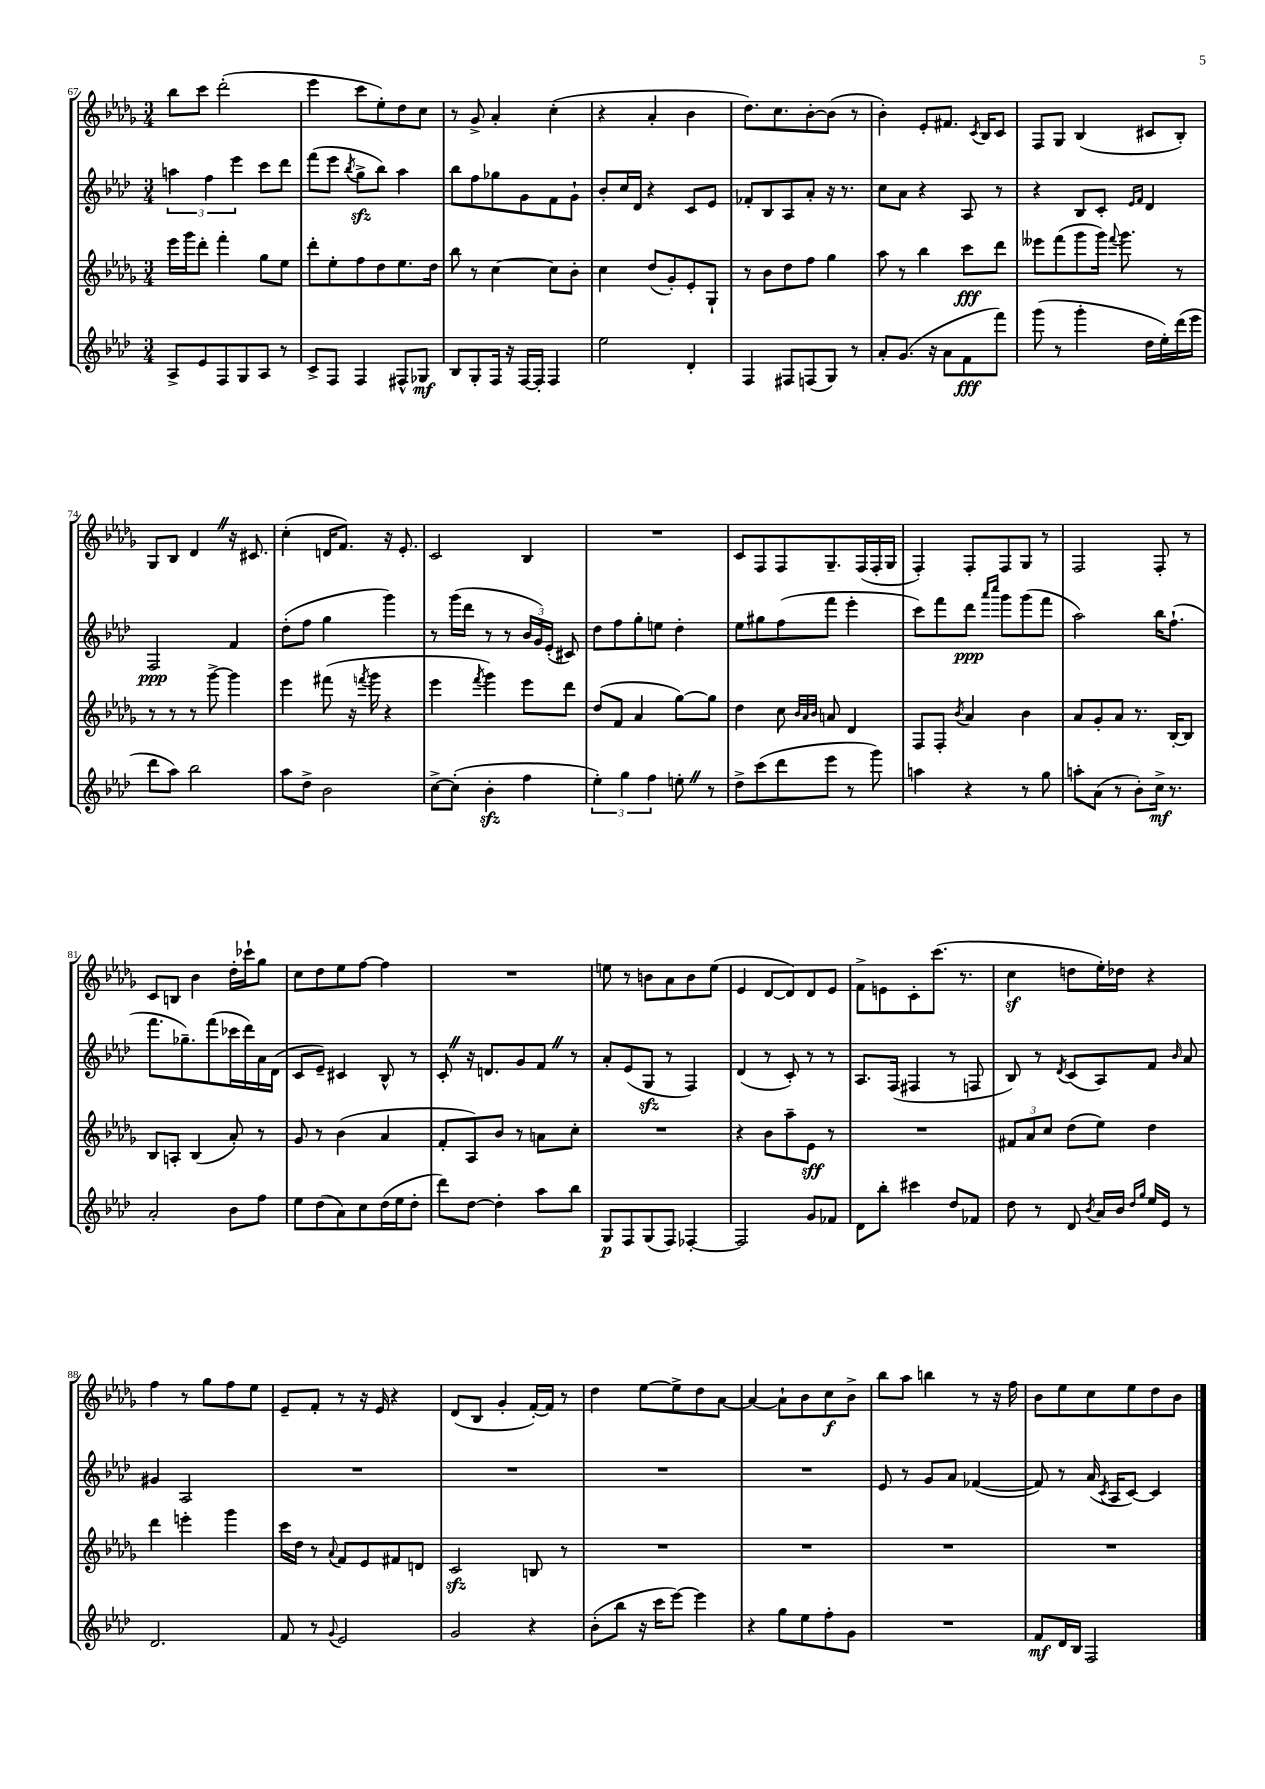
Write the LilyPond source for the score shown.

<<
\new StaffGroup <<
\new Staff = "s0" {
    \clef treble \key des \major \numericTimeSignature \time 3/4
    \autoBeamOff bes''8[ c'''8] des'''2-.( |
    ees'''4 c'''8[ ees''8-.) des''8 c''8] |
    r8 ges'8-> aes'4-. c''4-.( |
    r4 aes'4-. bes'4 |
    des''8.[) c''8. bes'8~-. bes'8]( r8 |
    bes'4-.) ees'8[-. fis'8.] \acciaccatura { c'8 } bes16[ c'8] |
    f8[ ges8] bes4( cis'8[ bes8]-.) |
    ges8[ bes8] des'4 \once \override BreathingSign.text = \markup { \musicglyph "scripts.caesura.straight" } \breathe r16 cis'8. |
    c''4-.( d'16[ f'8.]) r16 ees'8.-. |
    c'2 bes4 |
    R2. |
    c'8[ f8 f8 ges8.-- f16( f16-. ges16] |
    f4-.) f8[-. f8 ges8] r8 |
    f2 f8-. r8 |
    c'8[ b8] bes'4 des''16[-. ces'''16-! ges''8] |
    c''8[ des''8 ees''8 f''8]~ f''4 |
    R2. |
    e''8 r8 b'8[ aes'8 b'8 e''8]( |
    ees'4 des'8[~ des'8) des'8 ees'8] |
    f'8[-> e'8 c'8-. c'''8.]( r8. |
    c''4\sf d''8[ ees''16-.) des''16] r4 |
    f''4 r8 ges''8[ f''8 ees''8] |
    ees'8[-- f'8]-. r8 r16 ees'16 r4 |
    des'8[( bes8] ges'4-. f'16[~-.) f'16] r8 |
    des''4 ees''8[~ ees''8-> des''8 aes'8]~ |
    aes'4~ aes'8[-! bes'8 c''8\f bes'8]-> |
    bes''8[ aes''8] b''4 r8 r16 f''16 |
    bes'8[ ees''8 c''8 ees''8 des''8 bes'8] \bar "|." |
}
\new Staff = "s1" {
    \clef treble \key aes \major \numericTimeSignature \time 3/4
    \autoBeamOff \tuplet 3/2 { a''4 f''4 ees'''4 } c'''8[ des'''8] |
    f'''8[( ees'''8] \acciaccatura { bes''8 } g''8[->\sfz bes''8]) aes''4 |
    bes''8[ f''8 ges''8 g'8 f'8 g'8]-! |
    bes'8[-. c''16 des'16] r4 c'8[ ees'8] |
    fes'8[-. bes8 aes8 aes'8]-. r16 r8. |
    c''8[ aes'8] r4 aes8 r8 |
    r4 bes8[ c'8]-. \grace { ees'16[ f'16] } des'4 |
    f2\ppp f'4 |
    des''8[-.( f''8] g''4 g'''4) |
    r8 g'''16[( des'''16] r8 r8 \tuplet 3/2 { bes'16[ g'16) ees'16]-.( } cis'8) |
    des''8[ f''8 g''8-. e''8] des''4-. |
    ees''8[ gis''8 f''8( f'''8] ees'''4-. |
    c'''8[) f'''8 des'''8]\ppp \grace { aes'''16[ c''''16] } g'''8[ g'''8( f'''8] |
    aes''2) bes''16[ f''8.]-!( |
    f'''8.[ ges''8.--) f'''8( ces'''16 des'''16) aes'16 des'16]( |
    c'8[ ees'8]--) cis'4 bes8-^ r8 |
    c'8-. \once \override BreathingSign.text = \markup { \musicglyph "scripts.caesura.straight" } \breathe r16 d'8.[ g'8 f'8] \once \override BreathingSign.text = \markup { \musicglyph "scripts.caesura.straight" } \breathe r8 |
    aes'8[-. ees'8( g8]\sfz r8 f4) |
    des'4( r8 c'8-.) r8 r8 |
    aes8.[ f16]( fis4 r8 f8 |
    bes8) r8 \acciaccatura { des'8 } c'8[( aes8) f'8] \grace { bes'16 } aes'8 |
    gis'4 aes2 |
    R2. |
    R2. |
    R2. |
    R2. |
    ees'8 r8 g'8[ aes'8] fes'4~( |
    fes'8) r8 aes'16( \acciaccatura { c'8 } aes16[ c'8]~) c'4 \bar "|." |
}
\new Staff = "s2" {
    \clef treble \key des \major \numericTimeSignature \time 3/4
    \autoBeamOff ees'''16[ ges'''16 des'''8]-. f'''4-. ges''8[ ees''8] |
    des'''8[-. ees''8-. f''8 des''8 ees''8. des''16] |
    bes''8 r8 c''4~ c''8[ bes'8]-. |
    c''4 des''8[( ges'8-.) ees'8-. ges8]-! |
    r8 bes'8[ des''8 f''8] ges''4 |
    aes''8 r8 bes''4 c'''8[\fff des'''8] |
    eeses'''8[ f'''8( ges'''8 ges'''16]) \appoggiatura { f'''8 } ges'''8. r8 |
    r8 r8 r8 ges'''8~-> ges'''4 |
    ees'''4 fis'''8( r16 \acciaccatura { f'''8 } ges'''16 r4 |
    ees'''4 \acciaccatura { f'''8 } ges'''4) ees'''8[ des'''8] |
    des''8[( f'8] aes'4 ges''8[~) ges''8] |
    des''4 c''8 \grace { bes'32[ aes'32 bes'32] } a'8 des'4 |
    f8[ f8]-. \acciaccatura { bes'8 } aes'4 bes'4 |
    aes'8[ ges'8-. aes'8] r8. bes16[~-. bes8] |
    bes8[ a8]-. bes4( aes'8-.) r8 |
    ges'8 r8 bes'4( aes'4 |
    f'8[-. aes8) bes'8] r8 a'8[ c''8]-. |
    R2. |
    r4 bes'8[ aes''8-- ees'8]\sff r8 |
    R2. |
    \tuplet 3/2 { fis'8[ aes'8 c''8] } des''8[( ees''8]) des''4 |
    des'''4 e'''4-. ges'''4 |
    c'''16[ des''16] r8 \appoggiatura { aes'8 } f'8[ ees'8 fis'8 d'8] |
    c'2\sfz b8 r8 |
    R2. |
    R2. |
    R2. |
    R2. \bar "|." |
}
\new Staff = "s3" {
    \clef treble \key aes \major \numericTimeSignature \time 3/4
    \autoBeamOff aes8[-> ees'8 f8 g8 aes8] r8 |
    c'8[-> f8] f4 fis8[-^ ges8]\mf |
    bes8[ g8-. f16] r16 f16[~ f16]-. f4 |
    ees''2 des'4-. |
    f4 fis8[ f8( g8]) r8 |
    aes'8[-. g'8.]( r16 aes'8[ f'8\fff f'''8]) |
    g'''8( r8 g'''4-. des''16[ ees''16-.) des'''16( ees'''16] |
    des'''8[ aes''8]) bes''2 |
    aes''8[ des''8]-> bes'2 |
    c''8[~-> c''8]-.( bes'4-.\sfz f''4 |
    \tuplet 3/2 { ees''4-.) g''4 f''4 } e''8-. \once \override BreathingSign.text = \markup { \musicglyph "scripts.caesura.straight" } \breathe r8 |
    des''8[-> c'''8( des'''8 ees'''8] r8 g'''8) |
    a''4 r4 r8 g''8 |
    a''8[-. aes'8]( r8 bes'8[-.) c''16]->\mf r8. |
    aes'2-. bes'8[ f''8] |
    ees''8[ des''8( aes'8) c''8 des''16( ees''16 des''8]-. |
    des'''8[) des''8]~ des''4-. aes''8[ bes''8] |
    g8[\p f8 g8( f8]) fes4~-. |
    fes2 g'8[ fes'8] |
    des'8[ bes''8]-. cis'''4 des''8[ fes'8] |
    des''8 r8 des'8 \acciaccatura { bes'8 } aes'16[ bes'16] \grace { des''16[ g''16] } ees''16[ ees'16] r8 |
    des'2. |
    f'8 r8 \appoggiatura { g'8 } ees'2 |
    g'2 r4 |
    bes'8[-.( bes''8] r16 c'''16[ ees'''8]~) ees'''4 |
    r4 g''8[ ees''8 f''8-. g'8] |
    R2. |
    f'8[\mf des'16 bes16] f2 \bar "|." |
}
>>
>>
\layout { \context { \Score currentBarNumber = #67 } }
